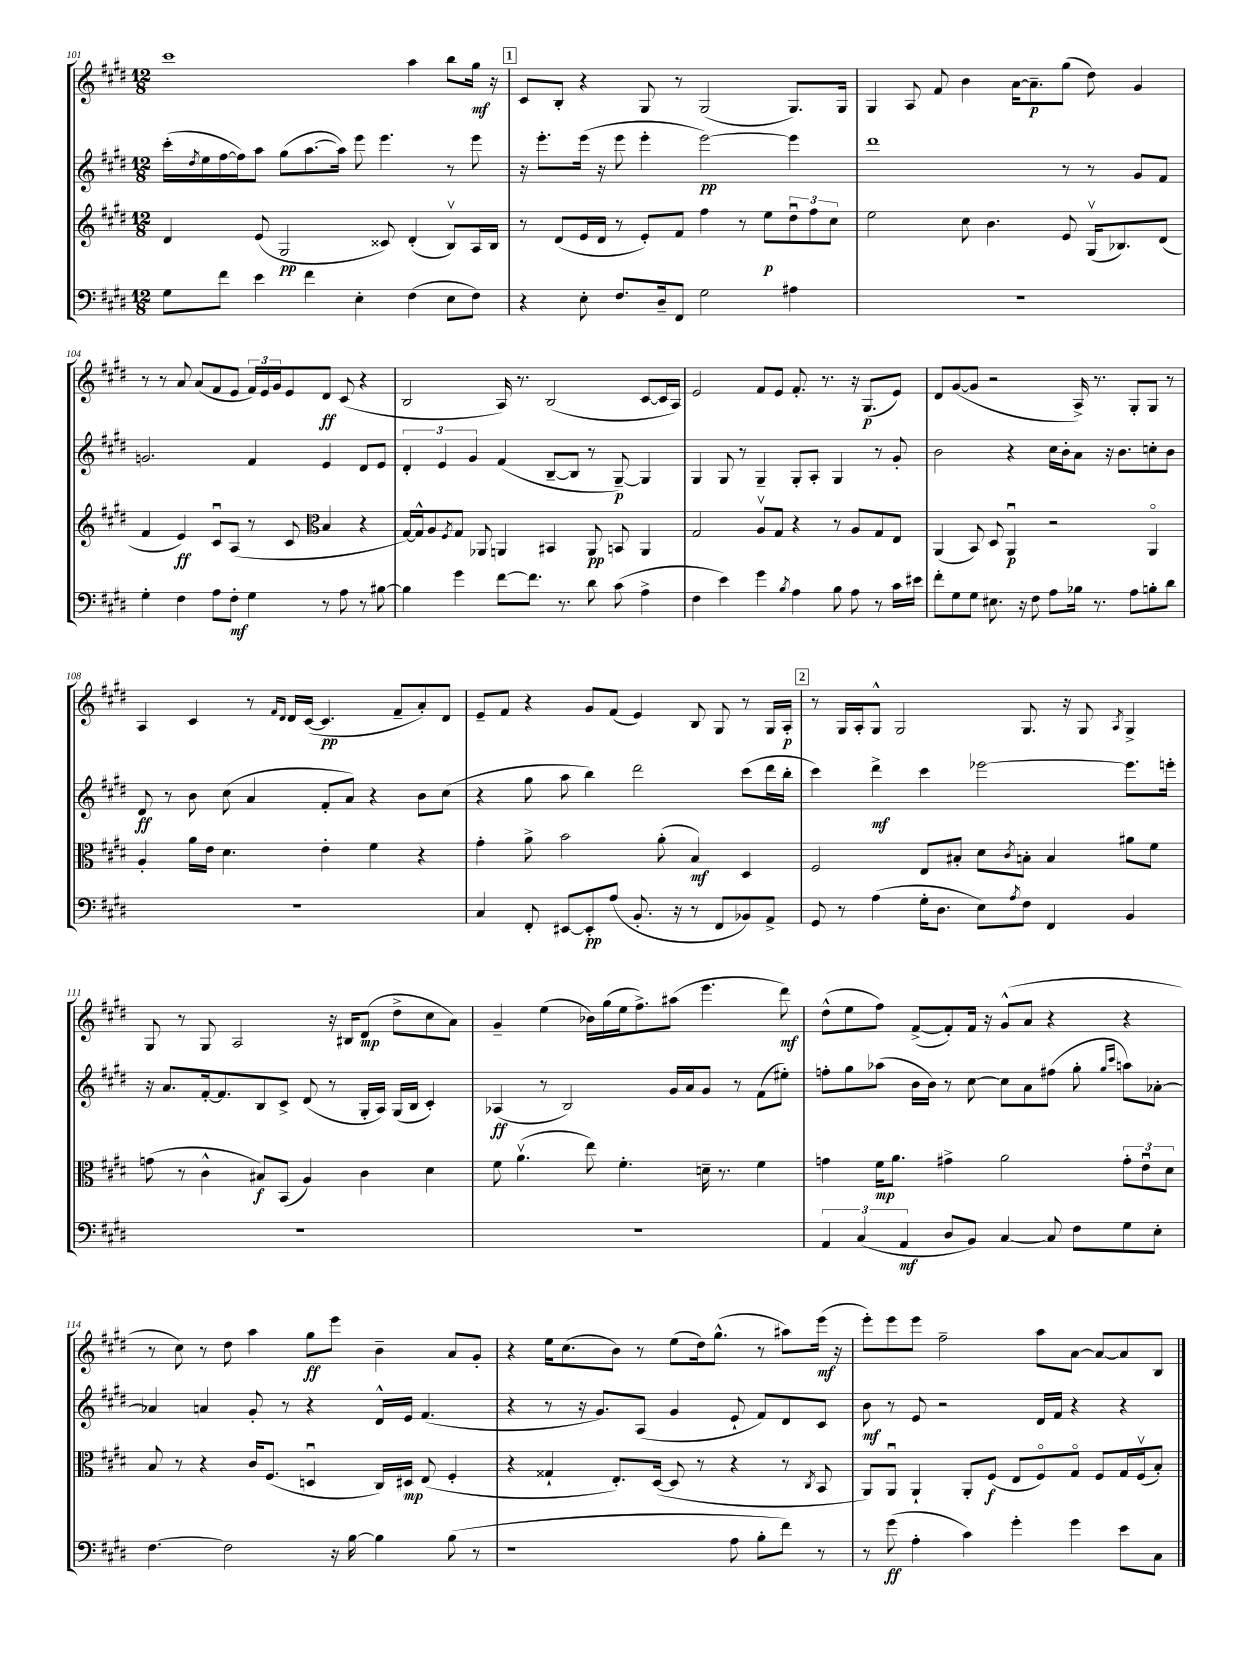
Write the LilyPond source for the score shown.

<<
\new StaffGroup <<
\new Staff = "s0" {
    \clef treble \key e \major \numericTimeSignature \time 12/8
    cis'''1 a''4 b''8 gis''16\mf r16 |
    \mark \markup { \box "1" } cis'8 b8-. r4 gis8 r8 gis2( gis8.) gis16 |
    gis4 a8 fis'8 b'4 a'16~ a'8.--\p gis''8( dis''8) gis'4 |
    r8 r8 a'8 a'8( fis'8 e'8 \tuplet 3/2 { fis'16) e'16 gis'16 } e'8 dis'8\ff cis'8( r4 |
    b2 a16) r8. b2( cis'8~ cis'16 a16) |
    e'2 fis'8 e'8 fis'8.-. r8. r16 gis8.\p( e'8) |
    dis'8 gis'8~( gis'8 r2 a16->) r8. gis8-. gis8 r8 |
    a4 cis'4 r8 \grace { fis'16 dis'16 } dis'16 cis'16~( cis'4.\pp fis'8-- a'8-.) dis'8 |
    e'8-- fis'8 r4 gis'8 fis'8( e'4) b8 gis8 r8 gis16 a16-.\p |
    \mark \markup { \box "2" } r8 gis16 a16-. gis8-^ gis2 gis8. r16 gis8 \acciaccatura { a8 } gis4-> |
    gis8 r8 gis8 a2 r16 bis16 dis'8\mp( dis''8-> cis''8 a'8) |
    gis'4-- e''4( bes'16) gis''16( e''16 fis''8.->) ais''8( e'''4. dis'''8\mf) |
    dis''8-^( e''8 fis''8) fis'8~->( fis'8-.) fis'16 r16 gis'8-^( a'8 r4 r4 |
    r8 cis''8) r8 dis''8 a''4 gis''8\ff e'''8 b'4-- a'8 gis'8-. |
    r4 e''16 cis''8.( b'8) r8 e''8( dis''16) gis''8.-^( r8 ais''8) e'''16\mf( r16 |
    e'''8-.) e'''8 e'''8 fis''2-- a''8 a'8~ a'8~ a'8 b8 \bar "|." |
}
\new Staff = "s1" {
    \clef treble \key e \major \numericTimeSignature \time 12/8
    cis'''16-.( \acciaccatura { dis''8 } e''16 fis''16~ fis''16) a''8 gis''8( a''8.~ a''16) e'''8 e'''4. r8 e'''8 |
    \mark \markup { \box "1" } r16 e'''8.-. e'''16( r16 e'''8 e'''4-. e'''2~\pp) e'''4 |
    dis'''1 r8 r8 gis'8 fis'8 |
    g'2. fis'4 e'4 dis'8 e'8 |
    \tuplet 3/2 { dis'4-. e'4 gis'4 } fis'4( b8~-- b8 r8 gis8~--\p) gis4 |
    gis4 gis8 r8 gis4-- gis8-. a8-. gis4 r8 gis'8-. |
    b'2 r4 cis''16 b'16-. a'8 r16 b'8. c''8-. b'8 |
    dis'8\ff r8 b'8 cis''8( a'4 fis'8-. a'8) r4 b'8 cis''8( |
    r4 gis''8 a''8 b''4) dis'''2 cis'''8( dis'''16 b''16-. |
    \mark \markup { \box "2" } cis'''4) dis'''4->\mf cis'''4 ees'''2~ ees'''8. e'''16-. |
    r16 a'8. fis'16~-. fis'8. b8 cis'8-> dis'8( r8 gis16-. a16) gis16( b16 cis'4-.) |
    aes4\ff( r8 b2) gis'16 a'16 gis'8 r8 fis'8( eis''8-.) |
    f''8-. gis''8 aes''8( b'16 b'16) r8 cis''8~ cis''8 a'8 fis''8( gis''8-. \grace { gis''16 cis'''16 } a''8) aes'8~-. |
    aes'4 a'4 gis'8-. r8 r4 dis'16-^ e'16 fis'4.( |
    r4 r8 r16 gis'8.) a8( gis'4 e'8-! fis'8) dis'8 cis'8 |
    b'8\mf r8 e'8 r2 dis'16 fis'16 r4 r4 \bar "|." |
}
\new Staff = "s2" {
    \clef treble \key e \major \numericTimeSignature \time 12/8
    dis'4 e'8( gis2\pp cisis'8) dis'4-.( b8\upbow) a16 b16 |
    \mark \markup { \box "1" } r8 dis'8( e'16 dis'16 r8 e'8-.) fis'8 fis''4 r8 e''8\p \tuplet 3/2 { dis''8\downbow fis''8 cis''8 } |
    e''2 cis''8 b'4. e'8 gis16\upbow( bes8.) dis'8( |
    fis'4 e'4\ff) cis'8\downbow a8( r8 cis'8 \clef alto b4 r4 |
    gis16~) gis16-^ a8 \acciaccatura { fis8 } gis8 aes,8 a,4 bis,4 a,8\pp b,8 a,4 |
    gis2 a8\upbow gis8 r4 r8 a8 gis8 e8 |
    a,4( b,8) dis8 a,4\downbow\p r2 a,4\flageolet |
    a4-. a'16 e'16 dis'4. e'4-. fis'4 r4 |
    gis'4-. a'8-> b'2 a'8-.( b4\mf) dis4 |
    \mark \markup { \box "2" } fis2 e8 bis8-. dis'8 \acciaccatura { cis'8 } b8-. b4 ais'8 fis'8 |
    g'8( r8 cis'4-^ bis8\f) b,8( a4) cis'4 dis'4 |
    fis'8 a'4.\upbow( e''8) fis'4.-. d'16-- r8. fis'4 |
    g'4 fis'16\mp a'8. gis'4-> a'2 \tuplet 3/2 { gis'8-. e'8\downbow dis'8 } |
    b8 r8 r4 cis'16 fis8.( d4\downbow cis16) dis16\mp e8( fis4-. |
    r4 gisis4-! e8.-.) dis16~( dis8 r8 r4 r8 \acciaccatura { cis8 } b,8 |
    a,8) a,8\downbow a,4-! a,8-. fis8\f( e8 fis8\flageolet) gis8\flageolet fis8 gis16 fis16\upbow( b8-.) \bar "|." |
}
\new Staff = "s3" {
    \clef bass \key e \major \numericTimeSignature \time 12/8
    gis8 fis'8 e'4 fis'4 e4-. fis4( e8 fis8) |
    \mark \markup { \box "1" } r4 e8-. fis8. dis16-- fis,8 gis2 ais4 |
    R1. |
    gis4-. fis4 a8 fis8-.\mf gis4 r8 a8 r8 bis8~ |
    bis4 gis'4 fis'8~ fis'8. r8. dis'8 cis'8( a4-> |
    fis4 e'4) gis'4 \acciaccatura { b8 } a4 b8 a8 r8 cis'16 eis'16 |
    fis'8-. gis8 gis8 eis8. r16 fis8 a8 bes16 r8. a8 b8-. dis'8 |
    R1. |
    cis4 fis,8-. eis,8~ eis,8-.\pp a8( b,8.-. r16 r8 fis,8 bes,8) a,8-> |
    \mark \markup { \box "2" } gis,8 r8 a4( gis16-. dis8. e8) \acciaccatura { a8 } fis8 fis,4 b,4 |
    R1. |
    R1. |
    \tuplet 3/2 { a,4 cis4( a,4\mf } dis8 b,8) cis4~ cis8 fis8 gis8 e8-. |
    fis4.~ fis2 r16 b16~ b4 b8( r8 |
    r1 a8 b8-. fis'8) r8 |
    r8 gis'8\ff( a4-. cis'4) gis'4-. gis'4 e'8 cis8 \bar "|." |
}
>>
>>
\layout { \context { \Score currentBarNumber = #101 } }
